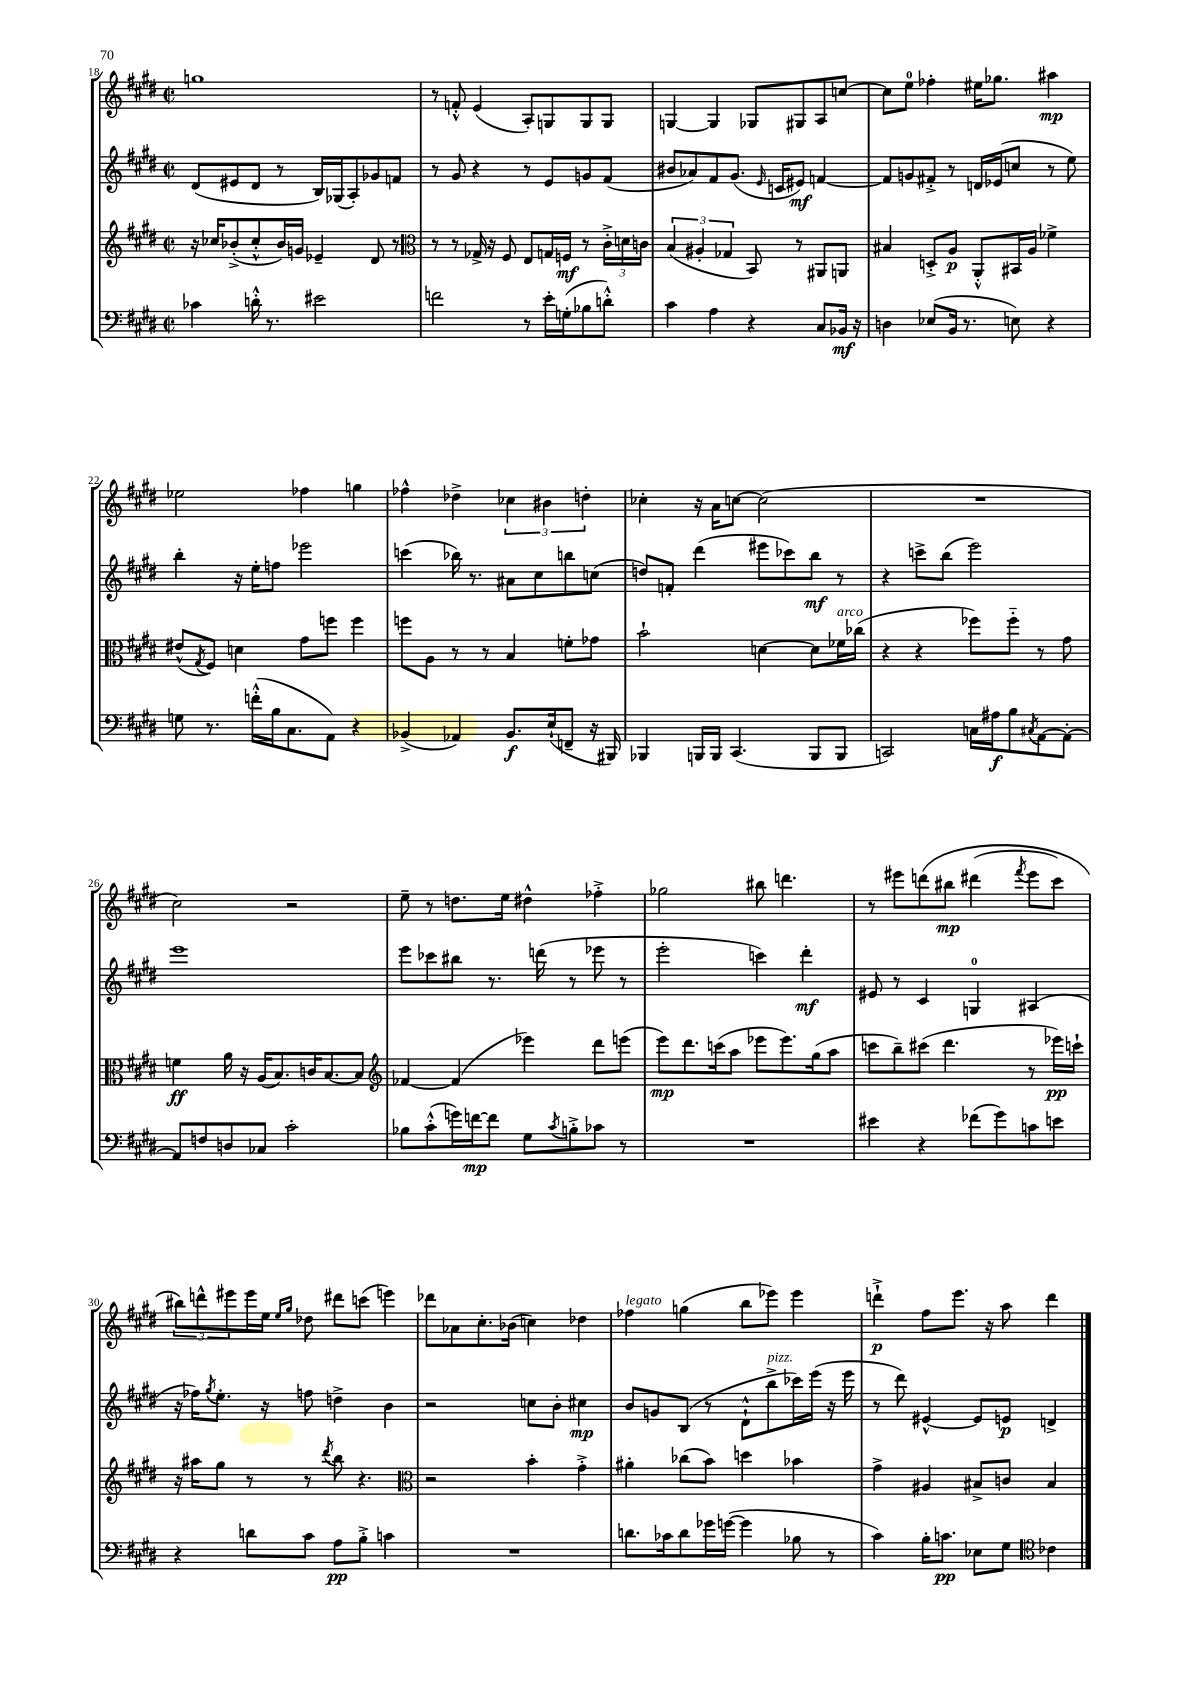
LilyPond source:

<<
\new StaffGroup <<
\new Staff = "s0" {
    \clef treble \key e \major \defaultTimeSignature \time 2/2
    g''1 |
    r8 f'8-.-^ e'4( a8-.) g8 g8 g8 |
    g4~ g4 ges8 gis8 a8 c''8~ |
    c''8 e''8-0 fes''4-. eis''16 ges''8. ais''4\mp |
    ees''2 fes''4 g''4 |
    fes''4-^ des''4-> \tuplet 3/2 { ces''4 bis'4 d''4-. } |
    ces''4-. r16 a'16 c''8~ c''2( |
    R1 |
    cis''2) r2 |
    e''8-- r8 d''8. e''16 dis''4-^ fes''4-.-> |
    ges''2 bis''8 d'''4. |
    r8 eis'''8 d'''8\( bis''8\mp dis'''4( \acciaccatura { fis'''8 } eis'''8 cis'''8) |
    \tuplet 3/2 { bis''8\) d'''8-^ eis'''8 } eis'''16 e''16 \grace { e''16 gis''16 } des''8 dis'''8 c'''8( e'''4) |
    des'''8 aes'8 cis''8.-. bes'16( c''4) des''4 |
    fes''4^\markup { \italic "legato" } g''4( b''8 ees'''8) ees'''4 |
    d'''4-!->\p fis''8 e'''8. r16 a''8 d'''4 \bar "|." |
}
\new Staff = "s1" {
    \clef treble \key e \major \defaultTimeSignature \time 2/2
    dis'8( eis'8 dis'8 r8 b16) ges16( a8-.) ges'8 f'8 |
    r8 gis'8 r4 r8 e'8 g'8 fis'8( |
    bis'8 aes'8) fis'8 gis'8.( \grace { e'16 } c'16 eis'8\mf) f'4~ |
    f'8 g'8 fis'8-.-> r8 d'16 ees'16( c''8 r8 e''8) |
    b''4-. r16 e''16-. f''8 ees'''2 |
    c'''4( bes''16) r8. ais'8 cis''8 b''8 c''8( |
    d''8) f'8-. dis'''4( eis'''8 ces'''8) b''8\mf r8 |
    r4 c'''8-> b''8( e'''2) |
    e'''1 |
    e'''8 ces'''8 bis''8 r8. d'''16( r8 ees'''8 r8 |
    e'''2-. c'''4) dis'''4-.\mf |
    eis'8 r8 cis'4 g4-0 ais4( |
    r16 fes''16) \acciaccatura { gis''8 } e''8.-. r16 f''8 d''4-> b'4 |
    r2 c''8 b'8-. cis''4\mp |
    b'8 g'8 b8( r8 dis'8-!-^ b''8->^\markup { \italic "pizz." } ces'''16) e'''16( r16 e'''16 |
    r8 dis'''8) eis'4~-^ eis'8 e'8\p d'4-> \bar "|." |
}
\new Staff = "s2" {
    \clef treble \key e \major \defaultTimeSignature \time 2/2
    r16 ces''16 bes'8-.->( ces''8-.-^ bes'16) g'16 ees'4-- dis'8 r8 |
    \clef alto r8 r8 ges16-> r16 fis8 e8 g16 f16\mf r8 \tuplet 3/2 { cis'16-.-> d'16 c'16 } |
    \tuplet 3/2 { b4( ais4-. ges4 } b,8) r8 ais,8 a,8 |
    bis4 d8-.-> a8\p a,8-.-^ bis,16 a16 fes'4-> |
    eis'8-^( \acciaccatura { gis8 } fis8) d'4 gis'8 f''8 f''4 |
    f''8 a8 r8 r8 b4 f'8-. ges'8 |
    b'2-! d'4~ d'8 fes'16^\markup { \italic "arco" } ces''16( |
    r4 r4 fes''8) fes''8-_ r8 gis'8 |
    f'4\ff a'16 r16 a16( b8.) c'16 b8.~ b8 |
    \clef treble fes'4~ fes'4( ees'''4) dis'''8 e'''8( |
    e'''8\mp) dis'''8. c'''16( a''8 ees'''8 ees'''8.) gis''16( a''8 |
    c'''8 b''8--) cis'''8( dis'''4. r8 ees'''16\pp) c'''16-! |
    r16 ais''16 gis''8 r8 r8 \acciaccatura { dis'''8 } b''8 r4. |
    \clef alto r2 b'4-. gis'4-.-> |
    ais'4-. ces''8( b'8) d''4 bes'4 |
    gis'4-> ais4 bis8-> c'8 bis4 \bar "|." |
}
\new Staff = "s3" {
    \clef bass \key e \major \defaultTimeSignature \time 2/2
    ces'4 d'16-.-^ r8. eis'2 |
    f'2 r8 e'16-. g16-.( bes8 d'8-.-^) |
    cis'4 a4 r4 cis8 bes,16\mf r16 |
    d4 ees8( b,16 r8. e8) r4 |
    g8 r8. f'16-.-^( b16 cis8. a,8) r4 |
    bes,4->( aes,4) bes,8.\f e16-!( f,8-- r16 bis,,16) |
    bes,,4 b,,16 b,,16 cis,4.( b,,8 b,,8 |
    c,2) c16 ais16\f b8 \acciaccatura { cis8 } a,8~ a,8~-. |
    a,8 f8 d8 ces8 cis'2-. |
    bes8 cis'8-.-^( g'16) f'16~\mp f'8 gis8 \acciaccatura { cis'8 } b8-.-> ces'8 r8 |
    R1 |
    eis'4 r4 fes'8( gis'8) c'8 e'8 |
    r4 d'8 cis'8 a8\pp b8-.-> c'4 |
    R1 |
    d'8. ces'16 d'8 ges'16 g'16~( g'4 bes8 r8 |
    cis'4) b16-. c'8.\pp ees8 gis8 \clef tenor ces'4 \bar "|." |
}
>>
>>
\layout { \context { \Score currentBarNumber = #18 } }
